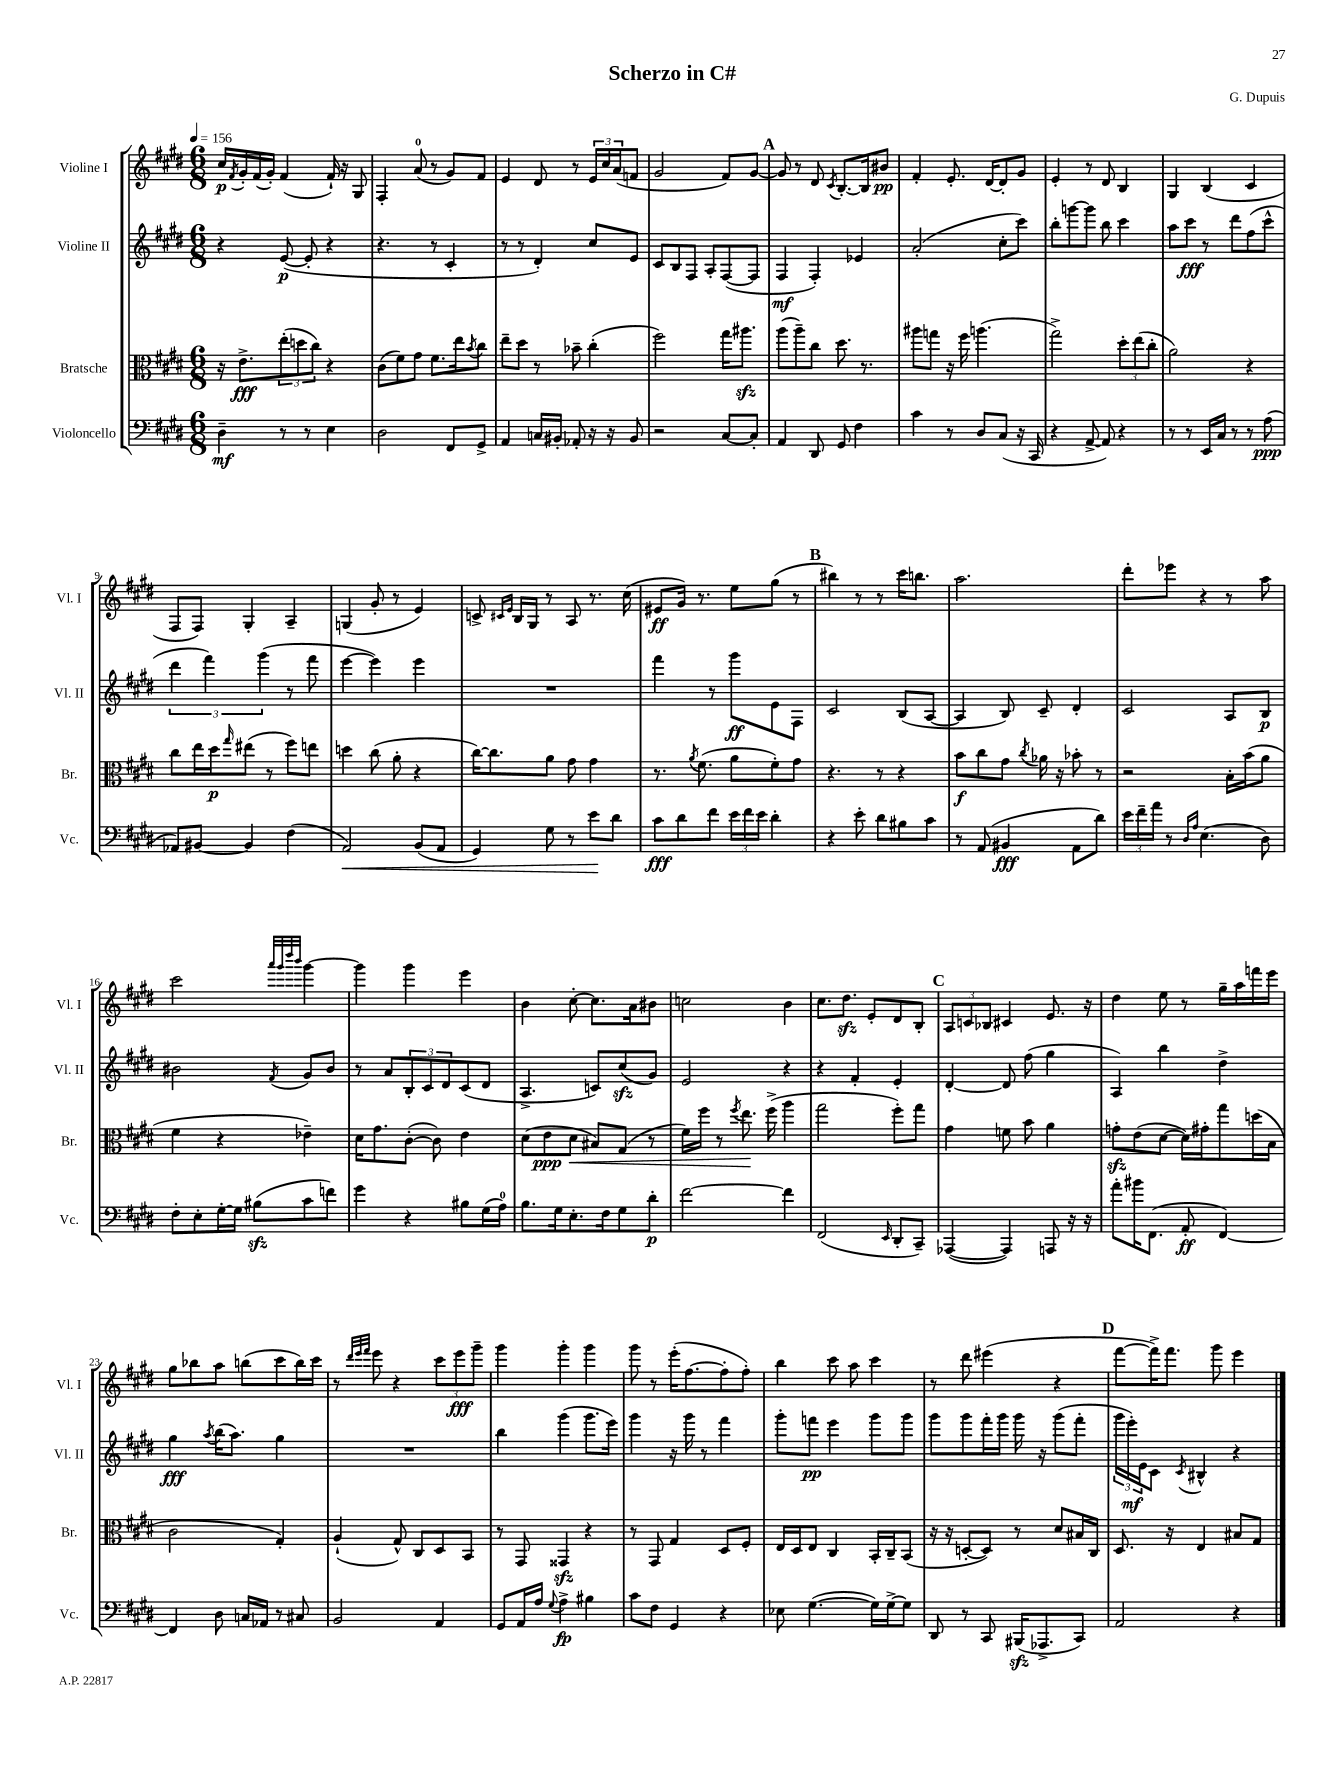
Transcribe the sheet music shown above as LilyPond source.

\header { title = "Scherzo in C#" composer = "G. Dupuis" }
<<
\new StaffGroup <<
\new Staff = "s0" \with { instrumentName = "Violine I" shortInstrumentName = "Vl. I" } {
    \clef treble \key e \major \numericTimeSignature \time 6/8 \tempo 4 = 156
    cis''16\p \acciaccatura { fis'8 } gis'16-. fis'16( gis'16-.) fis'4( fis'16-!) r16 gis8 |
    fis4-. a'8-0( r8 gis'8) fis'8 |
    e'4 dis'8 r8 \tuplet 3/2 { e'16 cis''16 a'16( } f'8 |
    gis'2 fis'8) gis'8~ |
    \mark \markup { \bold "A" } gis'8 r8 dis'8 \acciaccatura { cis'8 } b8.~-. b16 bis'8\pp |
    fis'4-. e'8.-. dis'16~ dis'8-. gis'8 |
    e'4-. r8 dis'8 b4 |
    gis4 b4( cis'4 |
    fis8 fis8) gis4-. a4-- |
    g4( gis'8-. r8 e'4) |
    c'8-> \grace { cis'16 e'16 } b16 gis16 r8 a8 r8. cis''16( |
    eis'8\ff gis'16) r8. e''8 gis''8( r8 |
    \mark \markup { \bold "B" } bis''4) r8 r8 cis'''16 b''8. |
    a''2. |
    dis'''8-. ees'''8 r4 r8 a''8 |
    cis'''2 \grace { a'''32 gis'''32 dis''''32 b'''32 } gis'''4~ |
    gis'''4 gis'''4 e'''4 |
    b'4 cis''8~-. cis''8. a'16 bis'8 |
    c''2 b'4 |
    cis''8. dis''8.\sfz e'8-. dis'8 b8-. |
    \mark \markup { \bold "C" } \tuplet 3/2 { a8 c'8 bes8 } cis'4 e'8. r16 |
    dis''4 e''8 r8 gis''16-- a''16 f'''16 e'''16 |
    gis''8 bes''8 a''8 b''8( cis'''8 b''16) cis'''16 |
    r8 \grace { dis'''32 e'''32 fis'''32 } e'''8 r4 \tuplet 3/2 { cis'''8 e'''8\fff gis'''8-- } |
    gis'''4 gis'''4-. gis'''4 |
    gis'''8 r8 e'''16-.( fis''8.~ fis''8-. fis''8-.) |
    b''4 cis'''8 a''8 cis'''4 |
    r8 dis'''8 eis'''4( r4 |
    \mark \markup { \bold "D" } fis'''8~ fis'''16->) fis'''8. gis'''8 e'''4 \bar "|." |
}
\new Staff = "s1" \with { instrumentName = "Violine II" shortInstrumentName = "Vl. II" } {
    \clef treble \key e \major \numericTimeSignature \time 6/8
    r4 e'8~\p( e'8-. r4 |
    r4. r8 cis'4-. |
    r8 r8 dis'4-.) cis''8 e'8 |
    cis'8 b8 fis8 a8-. fis8~( fis8 |
    \mark \markup { \bold "A" } fis4\mf fis4-.) ees'4 |
    a'2-.( cis''8-. cis'''8) |
    b''8-. g'''8~ g'''8 b''8 cis'''4 |
    a''8 cis'''8\fff r8 dis'''8 fis''8( cis'''8-^ |
    \tuplet 3/2 { dis'''4 fis'''4) gis'''4( } r8 fis'''8 |
    e'''4~ e'''4) e'''4 |
    R2. |
    fis'''4 r8 gis'''8\ff e'8 fis8 |
    \mark \markup { \bold "B" } cis'2 b8( a8~ |
    a4 b8) cis'8-- dis'4-. |
    cis'2 a8 b8\p |
    bis'2 \acciaccatura { fis'8 } gis'8 bis'8 |
    r8 a'8 \tuplet 3/2 { b8-. cis'8 dis'8 } cis'8( dis'8 |
    a4.-> c'8) cis''8\sfz( gis'8) |
    e'2 r4 |
    r4 fis'4-. e'4-. |
    \mark \markup { \bold "C" } dis'4~-. dis'8 fis''8( gis''4 |
    a4) b''4 dis''4-> |
    gis''4\fff \acciaccatura { a''8 } b''16( a''8.) gis''4 |
    R2. |
    b''4 gis'''4( gis'''8. e'''16) |
    gis'''4 r16 gis'''16 r8 fis'''4 |
    gis'''8-. f'''8\pp e'''4 gis'''8 gis'''8 |
    gis'''8 gis'''8 fis'''16-. gis'''16 gis'''16 r16 gis'''8( fis'''8-. |
    \mark \markup { \bold "D" } \tuplet 3/2 { gis'''16 e'''16-.\mf) e'16 } cis'8 \acciaccatura { cis'8 } bis4-^ r4 \bar "|." |
}
\new Staff = "s2" \with { instrumentName = "Bratsche" shortInstrumentName = "Br." } {
    \clef alto \key e \major \numericTimeSignature \time 6/8
    r16 e'8.->\fff \tuplet 3/2 { e''8-.( d''8 cis''8) } r4 |
    cis'8( fis'8) gis'8 fis'8. e''16 \acciaccatura { b'8 } cis''8 |
    e''8-- dis''8 r8 bes'8-- cis''4-.( |
    fis''2) gis''16 ais''8.\sfz |
    \mark \markup { \bold "A" } a''8( a''8--) cis''8 dis''8. r8. |
    ais''8 g''8 r16 fis''16 a''4.( |
    gis''2->) \tuplet 3/2 { dis''8-. e''8( cis''8-. } |
    a'2) r4 |
    cis''8 e''16 dis''16\p \grace { gis''16 } eis''8( r8 fis''8) e''8 |
    d''4 cis''8( a'8-. r4 |
    cis''16~) cis''8. a'8 gis'8 gis'4 |
    r8. \acciaccatura { a'8 } fis'8.( a'8 fis'8-.) gis'8 |
    \mark \markup { \bold "B" } r4. r8 r4 |
    b'8\f cis''8 gis'8 \acciaccatura { cis''8 } aes'16 r16 bes'8-. r8 |
    r2 b16-. b'16( a'8 |
    fis'4 r4 ees'4--) |
    dis'16 gis'8. cis'8~-.( cis'8) e'4 |
    dis'8( e'8\ppp dis'8\< bis8) gis8( r8 |
    fis'16) fis''16 r8 \acciaccatura { fis''8 } e''8.\! fis''16->( a''4 |
    gis''2 fis''8-.) gis''8 |
    \mark \markup { \bold "C" } gis'4 f'8 b'8 a'4 |
    g'8-.\sfz e'8( dis'8~ dis'16) gis'16-. gis''8 d''16( b16 |
    cis'2 gis4-.) |
    a4-!( gis8-^) cis8 dis8 b,8 |
    r8 gis,8 gisis,4\sfz r4 |
    r8 gis,8 gis4 dis8 fis8-. |
    e16 dis16 e8 cis4 b,16-. cis16-- b,8( |
    r16 r16 d8~-. d8) r8 dis'8 bis16 cis16 |
    \mark \markup { \bold "D" } dis8. r16 e4 bis8 gis8 \bar "|." |
}
\new Staff = "s3" \with { instrumentName = "Violoncello" shortInstrumentName = "Vc." } {
    \clef bass \key e \major \numericTimeSignature \time 6/8
    dis4--\mf r8 r8 e4 |
    dis2 fis,8 gis,8-> |
    a,4 c16 bis,16-. aes,8-. r16 r16 bis,8 |
    r2 cis8~ cis8-. |
    \mark \markup { \bold "A" } a,4 dis,8 gis,8 fis4 |
    cis'4 r8 dis8 cis8( r16 cis,16 |
    r4 a,8~-> a,8) r4 |
    r8 r8 e,16 cis16 r8 r8 a8\ppp( |
    aes,8) bis,8~ bis,4 fis4( |
    a,2\<) b,8( a,8 |
    gis,4) gis8 r8 e'8\! dis'8 |
    cis'8\fff dis'8 fis'8 \tuplet 3/2 { e'16 fis'16 e'16 } dis'4-. |
    \mark \markup { \bold "B" } r4 e'8-. dis'8 bis8 cis'8 |
    r8 a,8( bis,4\fff a,8 dis'8) |
    \tuplet 3/2 { e'16 fis'16-- a'16 } r8 \grace { dis16 a16 } e4.( dis8) |
    fis8-. e8-. gis16~-. gis16 bis8\sfz( cis'8 f'8) |
    gis'4 r4 bis8 gis16( a16-0) |
    b8. gis16 e8.-. fis16 gis8 dis'8-.\p |
    fis'2~ fis'4 |
    fis,2( \grace { e,16 } dis,8-. cis,8--) |
    \mark \markup { \bold "C" } aes,,4~( aes,,4) a,,8 r16 r16 |
    a'8-. bis'16 fis,8.( a,8-.\ff fis,4~) |
    fis,4 dis8 c16 aes,16 r8 cis8 |
    b,2 a,4 |
    gis,8 a,16 a16 \appoggiatura { gis8 } a4->\fp bis4 |
    cis'8 fis8 gis,4 r4 |
    ees8 gis4.~( gis16) gis16~-> gis8 |
    dis,8 r8 cis,8 bis,,16\sfz( aes,,8.-> cis,8) |
    \mark \markup { \bold "D" } a,2 r4 \bar "|." |
}
>>
>>
